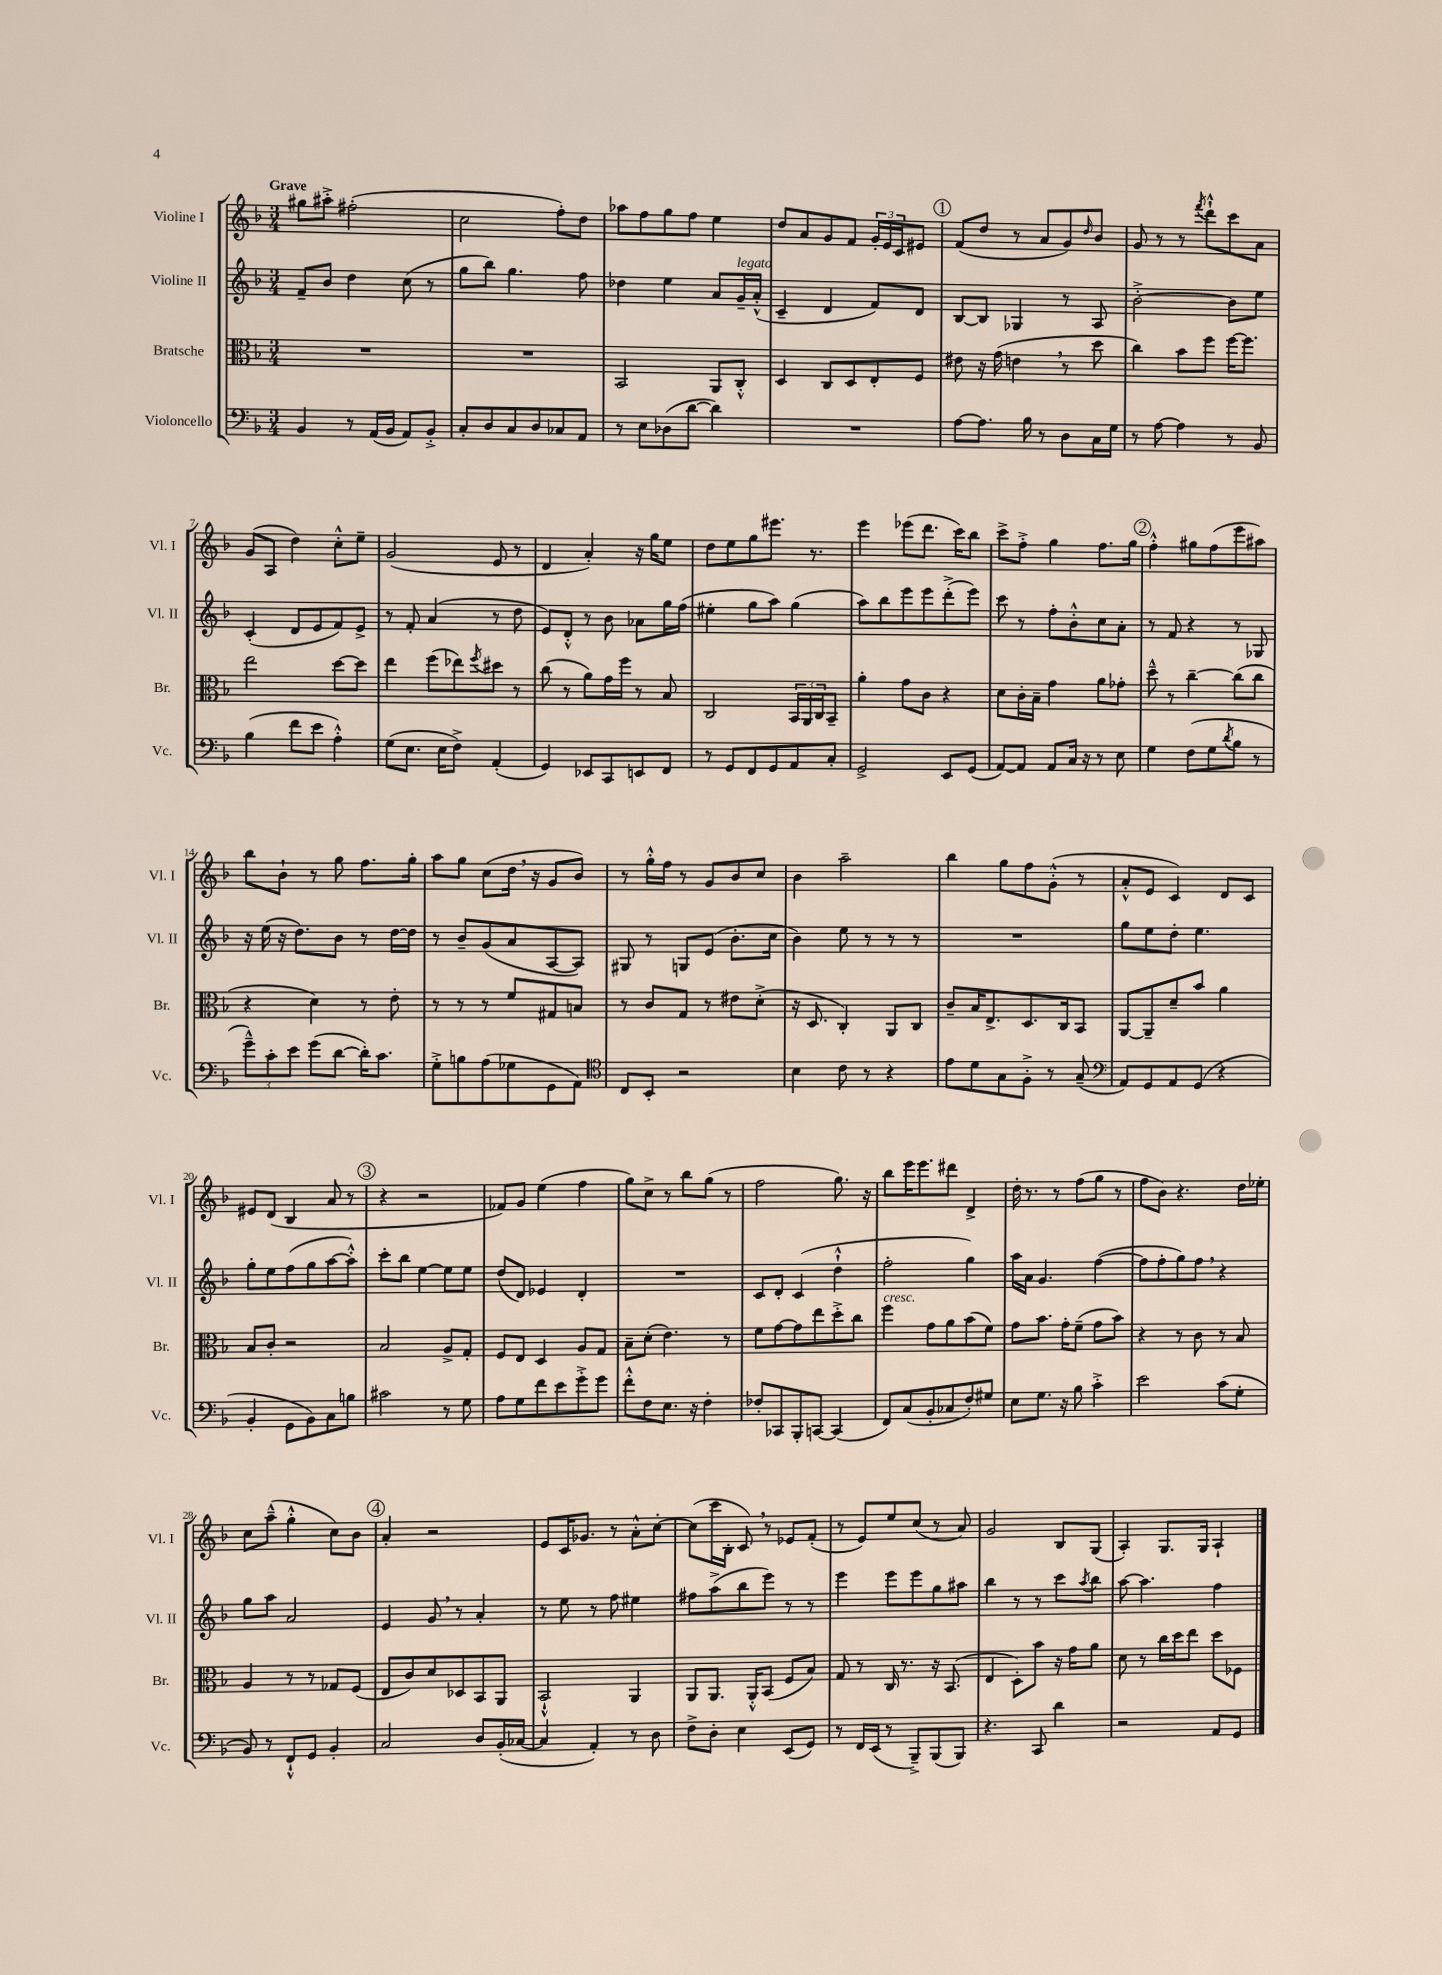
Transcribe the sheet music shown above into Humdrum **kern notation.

**kern	**kern	**kern	**kern
*staff4	*staff3	*staff2	*staff1
*clefF4	*clefC3	*clefG2	*clefG2
*k[b-]	*k[b-]	*k[b-]	*k[b-]
*M3/4	*M3/4	*M3/4	*M3/4
4BB-	2.r	8f~	8gg#
.	.	8b-	8aa#'^
8r	.	4dd	(2ff#'
(16AA	.	.	.
16BB-	.	.	.
8AA)	.	(8cc	.
8BB-'^	.	8r	.
=	=	=	=
8C'	2.r	8gg	2cc
8D	.	8bb-)	.
8C	.	4.gg	.
8D	.	.	.
8C-	.	.	8ff')
8AA	.	8ff	8dd
=	=	=	=
8r	2BB-	4dd-	8aa-
8E	.	.	8ff
(8D-	.	4ee	8gg
[8d	.	.	8ff
4d])	8AA	8a	4ee
.	8C'^^	16g~	.
.	.	(16a'^^	.
=	=	=	=
2.r	4D	4c~	8dd
.	.	.	8a
.	8C	4d	8g
.	8D	.	8f
.	8E'	8f)	24g'
.	.	.	24e
.	.	.	24c
.	8F	8d	8e#
=	=	=	=
[8A	8e#	[8B-	(8f
8.A]	16r	8B-]	8dd
.	(16g	.	.
.	4e	4G-	8r
16B-	.	.	.
8r	.	.	8a
8D	8r	8r	8g)
.	.	.	16qqdd
16C	8dd	8A	8b-
16G	.	.	.
=	=	=	=
8r	4cc)	[2b-'^	8g
[8A	.	.	8r
4A]	8b-	.	8r
.	.	.	8qfff
.	8ff	.	8ddd`^^
8r	[16ff	8b-]	8ccc
.	8.ff]	.	.
8BB-	.	8ee	8a
=	=	=	=
(4B-	2ee	(4c'	(8g
.	.	.	8A
8f	.	8d	4dd)
8e	.	8e	.
4A'^^)	[8dd	8f)	8cc'^^
.	8dd]	8e^	8ee~
=	=	=	=
(8G	4ee	8r	(2g
8.E	.	8f'	.
.	(8ff	(4a	.
16E	.	.	.
8F^)	8ee-)	.	.
.	8qff	.	.
(4AA'	8dd#	8r	8e
.	8r	8dd	8r
=	=	=	=
4GG)	(8cc	8e)	4d
.	8r	8d'^^	.
8EE-	8a)	8r	4a')
8CC	16g	8b-	.
.	16ff	.	.
8EE	8r	8a-	16r
.	.	.	16gg
8FF	8B-	16gg	8ee
.	.	(16ff	.
=	=	=	=
8r	2C	4ee#'	8dd
8GG	.	.	8ee
8FF	.	8gg	8gg
8GG	.	8aa)	8.eee#
8AA	24BB-	(4gg	.
.	24AA	.	.
.	.	.	8.r
.	24C	.	.
8C'	8BB-~	.	.
=	=	=	=
2GG^	4a'	8aa)	4eee
.	.	8bb-	.
.	8g	8eee	(8eee-
.	8c	8eee	8.ddd
8EE	4r	(8ddd'^	.
.	.	.	16ccc)
(8GG	.	8eee)	8bb-
=	=	=	=
[8AA)	8d	8ccc	8ccc^
8AA]	16c'	8r	8ff'^
.	16B-~	.	.
8AA	4g	8ff'	4gg
16C	.	8b-'^^	.
16r	.	.	.
8r	8a	8cc	8.ff
8E	8g-'	8a'	.
.	.	.	16gg
=	=	=	=
4G	8dd~^^	8r	4ff'^^
.	8r	8f	.
(8F	[4cc~	4r	8gg#
8G	.	.	(8ff
8qd	.	.	.
8B-	(8cc]	8r	8eee
8r	8cc	8G-	8aa#)
=	=	=	=
12g~^^)	4r	16r	8bb-
.	.	(16ee	.
12c'	.	.	.
.	.	16r	8b-`
12e	.	.	.
.	.	8.dd)	.
(8g	4d)	.	8r
[8d	.	8b-	8gg
16d'])	8r	8r	8.ff
8.c	.	.	.
.	8e'	[16dd	.
.	.	16dd]	16gg'
=	=	=	=
8G'^	8r	8r	8aa
8B	8r	8b-~	8gg
(8A	8r	(8g	(8cc
8G-	8f	8a	16dd
.	.	.	16r
8GG	8G#	[8A	8g
8AA)	8B	8A])	8b-)
=	=	=	=
*clefC4	*	*	*
8C	8r	8G#	8r
8BB-'	8c	8r	16gg'^^
.	.	.	16ff
2r	8G	8G	8r
.	8r	(8e	8g
.	8e#	8.b-'	8b-
.	(8d'^	.	8cc
.	.	16cc	.
=	=	=	=
4B-	16r	4b-)	4b-
.	8.D	.	.
8c	4C')	8ee	2aa~
8r	.	8r	.
4r	8AA	8r	.
.	8C	8r	.
=	=	=	=
8e	8c~	2.r	4bb-
8d	16B-	.	.
.	8.E^	.	.
8G	.	.	8gg
8F'^	8.D	.	8ff
8r	.	.	(8g'^^
.	16C	.	.
(8G~	8BB-	.	8r
=	=	=	=
*clefF4	*	*	*
8AA)	[8AA	8gg	8a'^^
8GG	8AA~]	8ee	8e
8AA	8d~	8dd'	4c)
(8GG	8b-	4.ee	.
4r	4a	.	8d
.	.	.	8c
=	=	=	=
4BB-'	8B-	8gg'	8e#
.	8c'	8ee	(8d
8GG	2r	(8ff	4B-
8BB-)	.	8gg	.
8C	.	[8aa	8a
8B	.	8aa'^^])	8r
=	=	=	=
2c#	2B-	8ccc'	4r
.	.	8bb-	.
.	.	[4ee	2r
8r	8A^	8ee]	.
8G	8G'	8ee	.
=	=	=	=
8A	8F	(8dd	8f-)
8G	8E	8d)	8g
8f	4D	4e-	(4ee
8e	.	.	.
8g'^	8A	4d'	4ff
8g	8G	.	.
=	=	=	=
8f'^^	8B-~	2.r	8gg)
8F	(8d'	.	8cc^
8.E	4.e)	.	8r
.	.	.	8bb-
16r	.	.	.
4F'	.	.	(8gg
.	8r	.	8r
=	=	=	=
8F-'	8f	8c	2ff
8CC-	[8g	8d'	.
8BBB-'	8g]	(4c	.
[8CC	8ee	.	.
(4CC]	8dd'^	4dd`^^	8.gg)
.	8cc	.	.
.	.	.	16r
=	=	=	=
8FF)	4ff	2ff'	8bb-
(8C	.	.	16eee
.	.	.	8.eee
8BB-'	8g	.	.
8C-	8a	.	8ddd#
8F')	(8b-	4gg)	4d^
8G#	8f)	.	.
=	=	=	=
8E	8g	16aa	16dd'
.	.	16a	8.r
8.G	8.b-	4.g	.
.	.	.	8r
16r	16g'	.	.
8B-	(8f~	.	(8ff
4c'^	8g	([4ff	8gg
.	8b-)	.	8r
=	=	=	=
2e	4r	8ff]	8ff
.	.	8ff'	8b-)
.	8r	8gg)	4.r
.	8c	8ff	.
(8c	8r	4r	.
8G'	8B-	.	16dd
.	.	.	16ee-'
=	=	=	=
8BB-)	4A	8gg	8cc
8r	.	8aa	(8aa~^^
8FF`^^	8r	2a	4gg'^^
8GG	8r	.	.
4BB-'	8G-	.	8cc)
.	(8F	.	8b-
=	=	=	=
2C	8E	4e	4a'
.	8c)	.	.
.	8d	8g	2r
.	8D-	8r	.
8D	8BB-	4a'	.
(16BB-'	8AA	.	.
[16C-	.	.	.
=	=	=	=
4C-]	2BB-`^^	8r	8e
.	.	8ee	16c
.	.	.	8.g-
4AA')	.	8r	.
.	.	8ff	8r
8r	4AA	4ee#	8a'^^
8D	.	.	[8cc'
=	=	=	=
8F^	8AA	8ff#	(8cc]
8D'	8.AA	(8aa^	16ccc
.	.	.	16B-'
4E	.	8bb-	8c)
.	16AA'^^	.	.
.	(8BB-	8eee)	8r
(8EE	8F	8r	8e-
8GG)	8B-)	8r	(8f'
=	=	=	=
8r	8G	4eee	8r
16FF	8r	.	8e)
(16EE	.	.	.
8r	16C	8eee	8ee
.	8.r	.	.
8BBB-~^)	.	8eee	(8cc
(8BBB-	16r	8gg	8r
.	(8.BB-	.	.
8BBB-)	.	8aa#	8a)
=	=	=	=
4.r	4E	4bb-	2g
.	8D')	8r	.
8CC	8b-	8r	.
4d	16r	8ccc	8B-
.	16g	.	.
.	.	8qaa	.
.	8a	8bb-	(8G
=	=	=	=
2r	8d	[8aa	4A')
.	8r	4.aa]	.
.	16cc	.	8.G
.	16dd	.	.
.	8ee	.	.
.	.	.	16G
8AA	8dd	4ff	4A`
8GG	8F-	.	.
==	==	==	==
*-	*-	*-	*-
